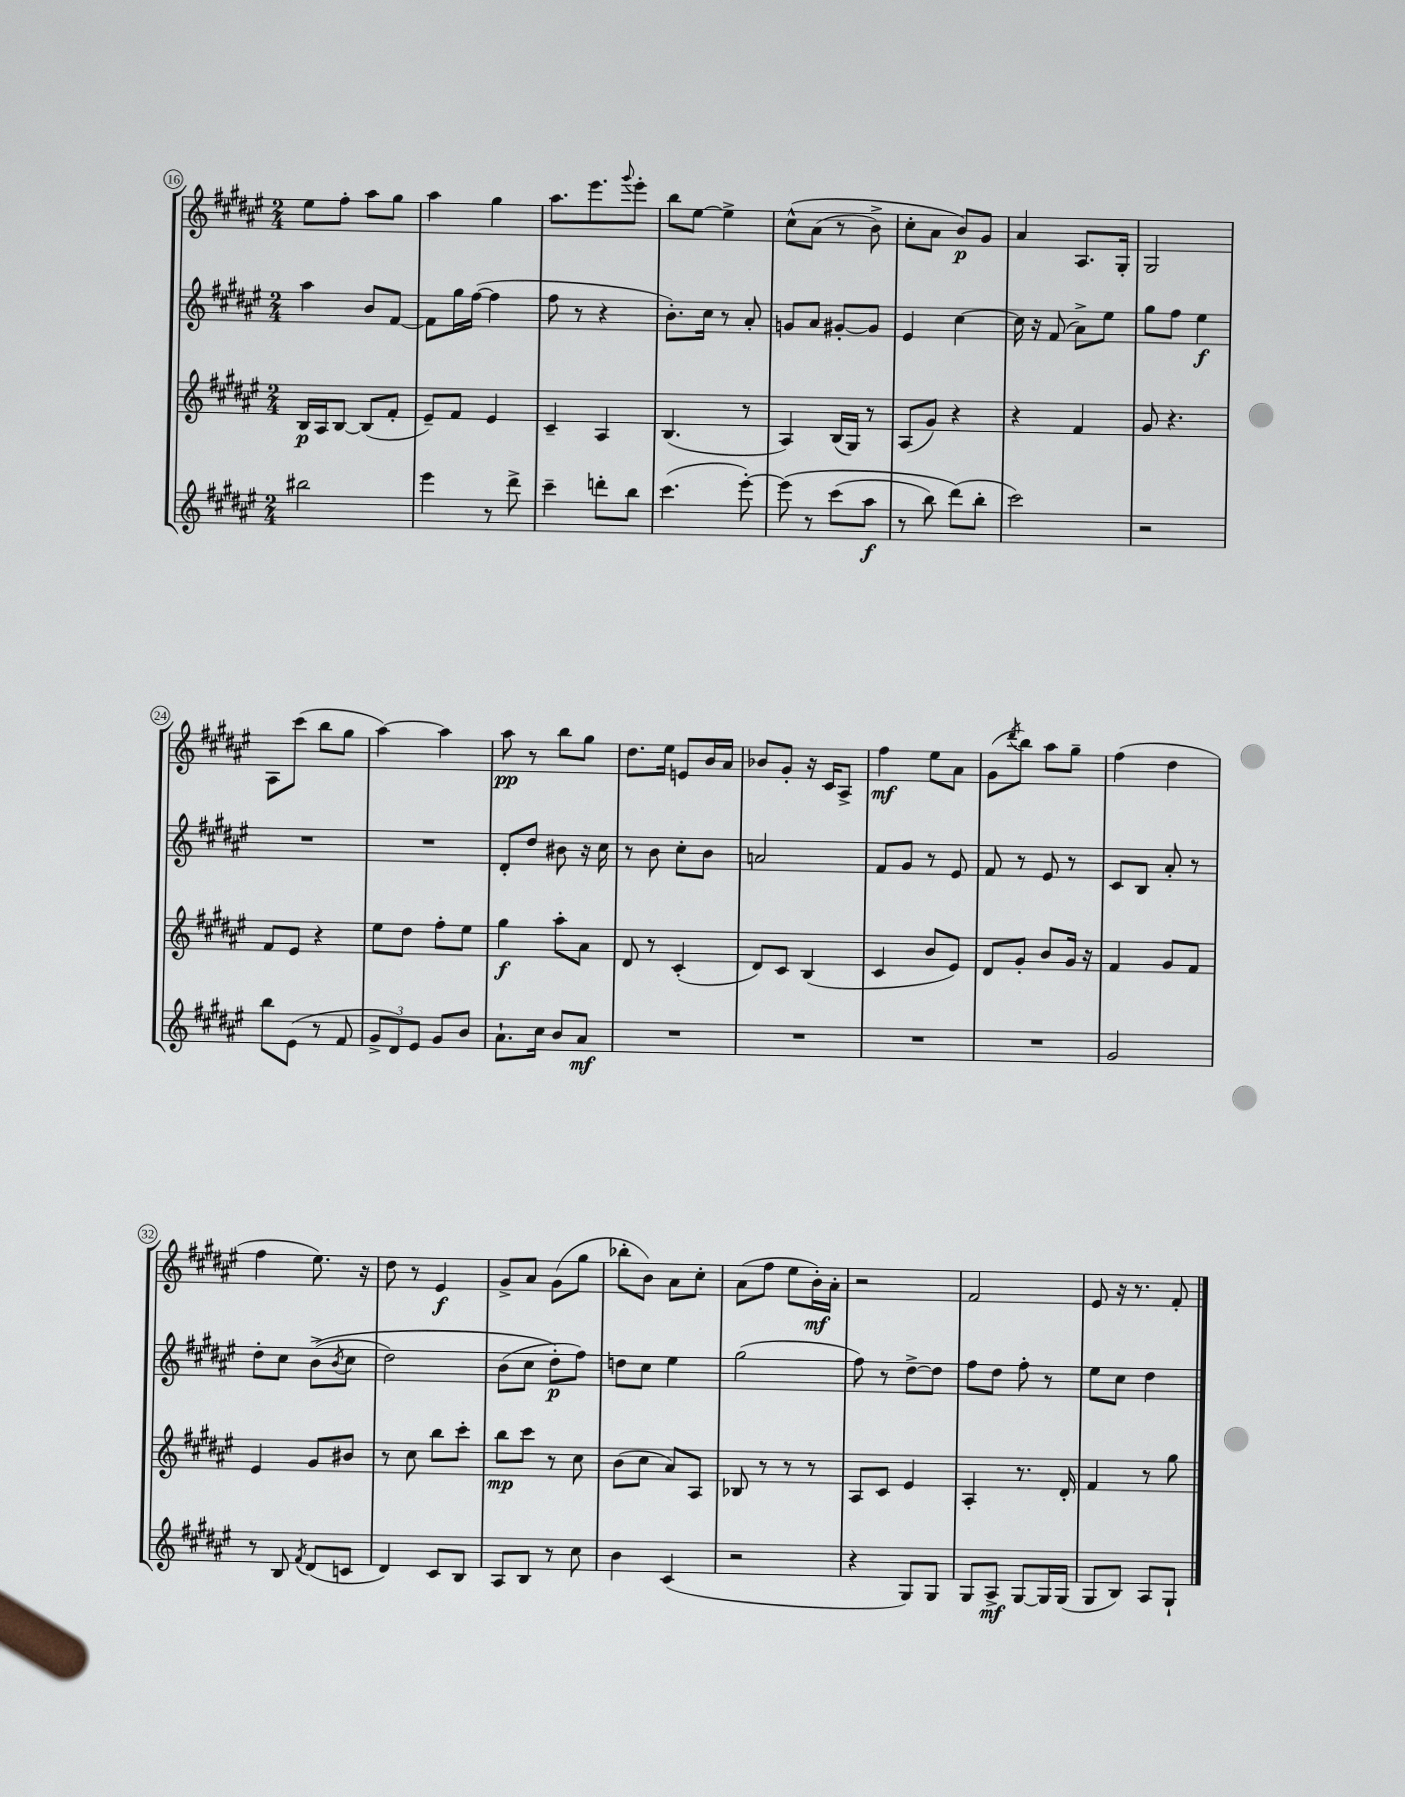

**kern	**dynam	**kern	**dynam	**kern	**dynam	**kern	**dynam
*part4	*part4	*part3	*part3	*part2	*part2	*part1	*part1
*staff4	*staff4	*staff3	*staff3	*staff2	*staff2	*staff1	*staff1
*clefG2	*	*clefG2	*	*clefG2	*	*clefG2	*
*k[f#c#g#d#a#e#]	*	*k[f#c#g#d#a#e#]	*	*k[f#c#g#d#a#e#]	*	*k[f#c#g#d#a#e#]	*
*M2/4	*	*M2/4	*	*M2/4	*	*M2/4	*
=16	=16	=16	=16	=16	=16	=16	=16
2bb#X\	.	16B/LL	p	4aa#\	.	8ee#\L	.
.	.	16A#/J	.	.	.	.	.
.	.	[8B/J	.	.	.	8ff#'\J	.
.	.	(8B/L]	.	8b/L	.	8aa#\L	.
.	.	8f#'/J	.	[8f#/J	.	8gg#\J	.
=17	=17	=17	=17	=17	=17	=17	=17
4eee#\	.	8e#~/L)	.	8f#\L]	.	4aa#\	.
.	.	8f#/J	.	16gg#\L	.	.	.
.	.	.	.	([16ff#\JJ	.	.	.
8r	.	4e#/	.	4ff#\]	.	4gg#\	.
8ddd#^\	.	.	.	.	.	.	.
=18	=18	=18	=18	=18	=18	=18	=18
4ccc#~\	.	4c#~/	.	8ff#\	.	8.aa#\L	.
.	.	.	.	8r	.	.	.
.	.	.	.	.	.	8.eee#\	.
8dddn'\L	.	4A#/	.	4r	.	.	.
.	.	.	.	.	.	8qqggg#/	.
8bb\J	.	.	.	.	.	8eee#'\J	.
=19	=19	=19	=19	=19	=19	=19	=19
(4.ccc#\	.	(4.B/	.	8.b'\L)	.	8bb\L	.
.	.	.	.	.	.	[8ee#\J	.
.	.	.	.	16cc#\Jk	.	.	.
.	.	.	.	8r	.	4ee#^\]	.
[8eee#'\)	.	8r	.	8a#'/	.	.	.
=20	=20	=20	=20	=20	=20	=20	=20
(8eee#\]	.	4A#/)	.	8gn/L	.	(8cc#^^\L	.
8r	.	.	.	8a#/J	.	(8a#\J	.
(8ccc#\L	.	(16B/LL	.	[8g#X'/L	.	8r	.
.	.	16G#/JJ)	.	.	.	.	.
8aa#\J	f	8r	.	8g#/J]	.	8b^\)	.
=21	=21	=21	=21	=21	=21	=21	=21
8r	.	(8A#/L	.	4e#/	.	8cc#'\L	.
8bb\)	.	8g#/J)	.	.	.	8a#\J	.
(8ddd#\L)	.	4r	.	[4cc#\	.	8b/L)	p
8bb'\J	.	.	.	.	.	8g#/J	.
=22	=22	=22	=22	=22	=22	=22	=22
2ccc#\)	.	4r	.	16cc#\]	.	4a#/	.
.	.	.	.	16r	.	.	.
.	.	.	.	(8f#/	.	.	.
.	.	4f#/	.	8a#^\L)	.	8.A#/L	.
.	.	.	.	8ee#\J	.	.	.
.	.	.	.	.	.	16G#'/Jk	.
=23	=23	=23	=23	=23	=23	=23	=23
2r	.	8g#/	.	8gg#\L	.	2G#/	.
.	.	4.r	.	8ff#\J	.	.	.
.	.	.	.	4ee#\	f	.	.
!!LO:LB:g=z
=24	=24	=24	=24	=24	=24	=24	=24
8bb\L	.	8f#/L	.	2r	.	8A#\L	.
(8e#\J	.	8e#/J	.	.	.	(8ccc#\J	.
8r	.	4r	.	.	.	8bb\L	.
8f#/	.	.	.	.	.	8gg#\J	.
=25	=25	=25	=25	=25	=25	=25	=25
12g#^/L	.	8ee#\L	.	2r	.	[4aa#\)	.
12d#/)	.	.	.	.	.	.	.
.	.	8dd#\J	.	.	.	.	.
12e#/J	.	.	.	.	.	.	.
8g#/L	.	8ff#'\L	.	.	.	4aa#\]	.
8b/J	.	8ee#\J	.	.	.	.	.
=26	=26	=26	=26	=26	=26	=26	=26
8.a#`\L	.	4gg#\	f	8d#'/L	.	8aa#\	pp
.	.	.	.	8dd#/J	.	8r	.
16cc#\Jk	.	.	.	.	.	.	.
8b/L	.	8aa#'\L	.	8b#X\	.	8bb\L	.
8a#/J	mf	8a#\J	.	16r	.	8gg#\J	.
.	.	.	.	16cc#\	.	.	.
=27	=27	=27	=27	=27	=27	=27	=27
2r	.	8d#/	.	8r	.	8.dd#\L	.
.	.	8r	.	8b\	.	.	.
.	.	.	.	.	.	16ee#\Jk	.
.	.	(4c#'/	.	8cc#'\L	.	8en/L	.
.	.	.	.	8b\J	.	16b/L	.
.	.	.	.	.	.	16a#/JJ	.
=28	=28	=28	=28	=28	=28	=28	=28
2r	.	8d#/L)	.	2an/	.	8b-X/L	.
.	.	8c#/J	.	.	.	8g#'/J	.
.	.	(4B/	.	.	.	16r	.
.	.	.	.	.	.	16c#/KL	.
.	.	.	.	.	.	8A#^/J	.
=29	=29	=29	=29	=29	=29	=29	=29
2r	.	4c#/	.	8f#/L	.	4ff#\	mf
.	.	.	.	8g#/J	.	.	.
.	.	8b/L	.	8r	.	8ee#\L	.
.	.	8e#/J)	.	8e#/	.	8a#\J	.
=30	=30	=30	=30	=30	=30	=30	=30
2r	.	8d#/L	.	8f#/	.	(8g#\L	.
.	.	.	.	.	.	8qddd#/	.
.	.	8g#'/J	.	8r	.	8bb\J)	.
.	.	8b/L	.	8e#/	.	8aa#\L	.
.	.	16g#/Jk	.	8r	.	8gg#~\J	.
.	.	16r	.	.	.	.	.
=31	=31	=31	=31	=31	=31	=31	=31
2g#/	.	4f#/	.	8c#/L	.	(4ff#\	.
.	.	.	.	8B/J	.	.	.
.	.	8g#/L	.	8a#'/	.	4dd#\	.
.	.	8f#/J	.	8r	.	.	.
!!LO:LB:g=z
=32	=32	=32	=32	=32	=32	=32	=32
8r	.	4e#/	.	8dd#'\L	.	4ff#\	.
8B/	.	.	.	8cc#\J	.	.	.
8qf#/	.	.	.	.	.	.	.
(8d#/L	.	8g#/L	.	((8b^\L	.	8.ee#\)	.
.	.	.	.	8qb/	.	.	.
8cn/J	.	8b#X/J	.	8cc#\J	.	.	.
.	.	.	.	.	.	16r	.
=33	=33	=33	=33	=33	=33	=33	=33
4d#/)	.	8r	.	2dd#\)	.	8dd#\	.
.	.	8cc#\	.	.	.	8r	.
8c#/L	.	8bb\L	.	.	.	4e#/	f
8B/J	.	8ccc#'\J	.	.	.	.	.
=34	=34	=34	=34	=34	=34	=34	=34
8A#/L	.	8bb\L	mp	(8b\L	.	8g#^/L	.
8B/J	.	8ccc#\J	.	8cc#\J	.	8a#/J	.
8r	.	8r	.	8dd#'\L)	p	(8g#\L	.
8cc#\	.	8cc#\	.	8ff#\J)	.	8gg#\J	.
=35	=35	=35	=35	=35	=35	=35	=35
4b\	.	(8b\L	.	8ddn\L	.	8bb-X'\L	.
.	.	8cc#\J	.	8cc#\J	.	8b\J)	.
(4c#/	.	8a#/L)	.	4ee#\	.	8a#\L	.
.	.	8A#/J	.	.	.	8cc#'\J	.
=36	=36	=36	=36	=36	=36	=36	=36
2r	.	8B-X/	.	(2gg#\	.	(8a#\L	.
.	.	8r	.	.	.	8ff#\J	.
.	.	8r	.	.	.	8ee#\L	.
.	.	8r	.	.	.	16b'\L)	mf
.	.	.	.	.	.	16a#'\JJ	.
=37	=37	=37	=37	=37	=37	=37	=37
4r	.	8A#/L	.	8ff#\)	.	2r	.
.	.	8c#/J	.	8r	.	.	.
8G#/L)	.	4e#/	.	[8dd#^\L	.	.	.
8G#/J	.	.	.	8dd#\J]	.	.	.
=38	=38	=38	=38	=38	=38	=38	=38
8G#/L	.	4A#'/	.	8ff#\L	.	2f#/	.
8A#^/J	mf	.	.	8dd#\J	.	.	.
[8G#/L	.	8.r	.	8ff#'\	.	.	.
16G#/L]	.	.	.	8r	.	.	.
(16G#/JJ	.	16d#'/	.	.	.	.	.
=39	=39	=39	=39	=39	=39	=39	=39
8G#/L	.	4f#/	.	8ee#\L	.	8e#/	.
8B/J)	.	.	.	8cc#\J	.	16r	.
.	.	.	.	.	.	8.r	.
8A#/L	.	8r	.	4dd#\	.	.	.
8G#`/J	.	8gg#\	.	.	.	8f#'/	.
==	==	==	==	==	==	==	==
*-	*-	*-	*-	*-	*-	*-	*-
